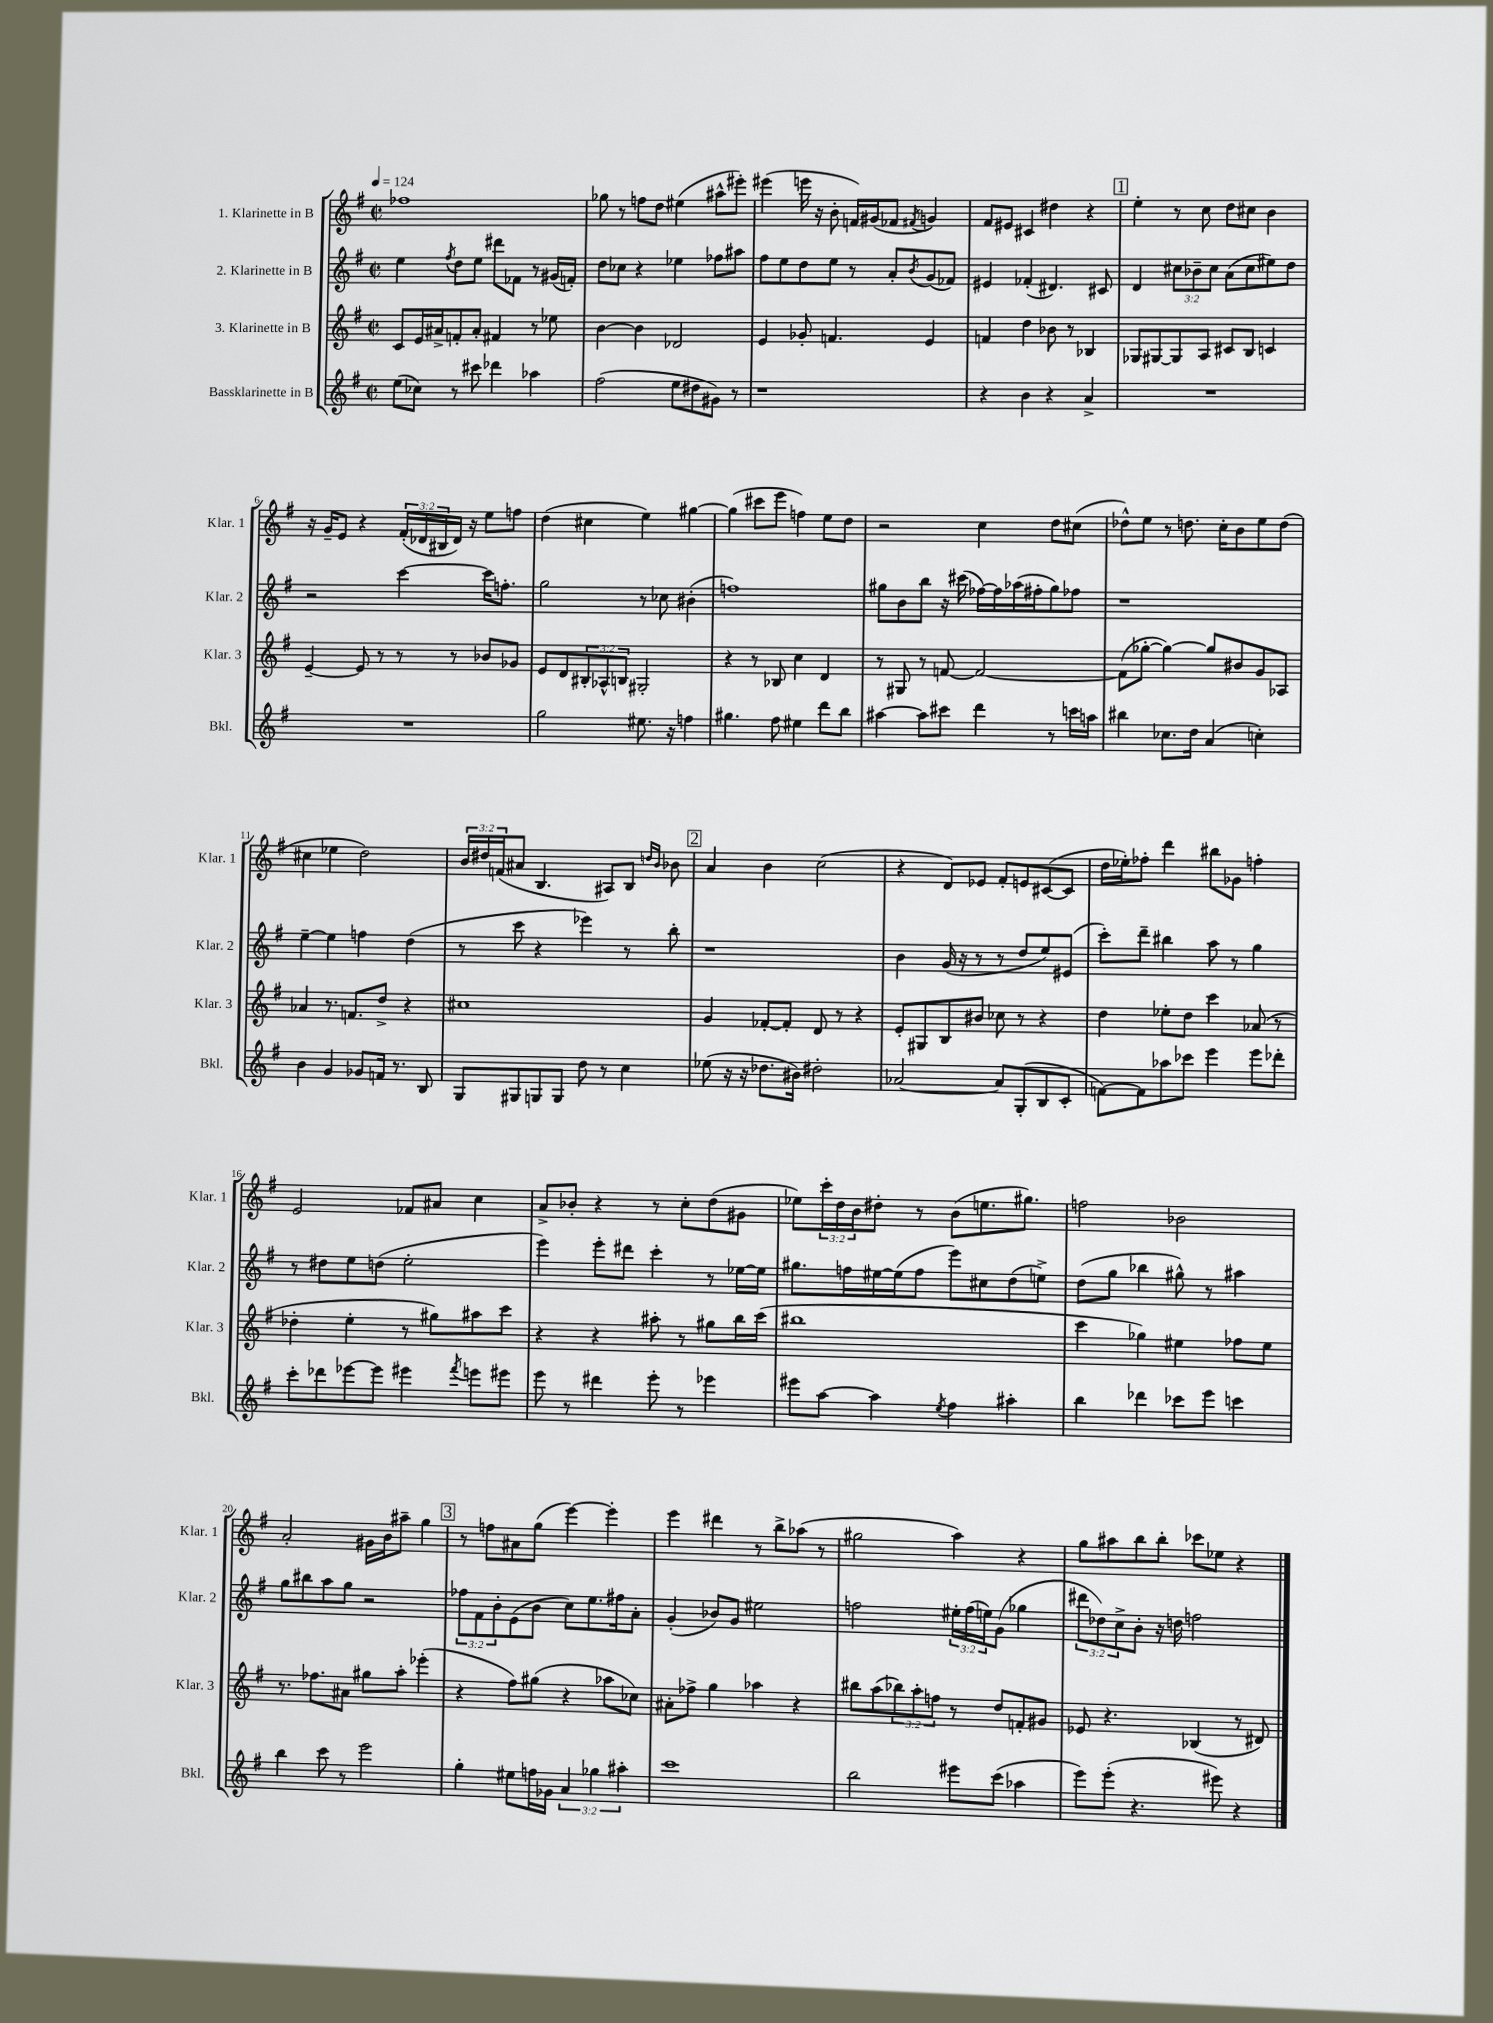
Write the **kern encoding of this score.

**kern	**kern	**kern	**kern
*staff4	*staff3	*staff2	*staff1
*clefG2	*clefG2	*clefG2	*clefG2
*k[f#]	*k[f#]	*k[f#]	*k[f#]
*M2/2	*M2/2	*M2/2	*M2/2
*met(c|)	*met(c|)	*met(c|)	*met(c|)
*MM124	*MM124	*MM124	*MM124
(8ee	8c	4ee	1ff-
8cc-)	16e	.	.
.	16a#^	.	.
.	.	8qff#	.
8r	8f'	8dd	.
8ccc#	8a#'	8ee	.
4ddd-	4f#	8ddd#	.
.	.	8f-	.
4aa-	8r	8r	.
.	8ee-	(16g#	.
.	.	16f')	.
=	=	=	=
(2ff#	[4b	8dd	8gg-
.	.	8cc-	8r
.	4b]	4r	8ff
.	.	.	8dd
8ee	2d-	4ee-	(4ee#
8dd#	.	.	.
8g#)	.	8ff-	8aa#^^
8r	.	8aa#	8eee#')
=	=	=	=
1r	4e	8ff#	(4eee#
.	.	8ee	.
.	8g-'	8dd	16eee
.	.	.	16r
.	4.f	8ee	8b'
.	.	8r	16f)
.	.	.	(16g#
.	.	8a'	8f-
.	.	8qb	8qf#
.	4e	(8g	4g)
.	.	8f-)	.
=	=	=	=
4r	4f	4e#	8f#
.	.	.	8e#
4b	4dd	(4f-'	4c#
4r	8b-	4.d#)	4dd#
.	8r	.	.
4a^	4B-	.	4r
.	.	8c#	.
=	=	=	=
1r	8G-	4d	4ee'
.	[8G#	.	.
.	8G#]	12cc#	8r
.	.	12b-~	.
.	8A	.	8cc
.	.	12cc#	.
.	8c#	(8a	8dd
.	8B	8cc#	8cc#
.	4c	8ee#)	4b
.	.	8dd	.
=	=	=	=
1r	[4e~	2r	16r
.	.	.	16g~
.	.	.	8e
.	8e]	.	4r
.	8r	.	.
.	8r	[4ccc	(24f#'
.	.	.	24d-
.	.	.	24B#
.	8r	.	16d-)
.	.	.	16r
.	8b-	16ccc]	8ee
.	.	8.ff'	.
.	8g-	.	8ff
=	=	=	=
2gg	8e	2gg	(4dd
.	8d	.	.
.	12B#'	.	4cc#
.	12A-^^	.	.
.	12B	.	.
8.ee#	2G#'	8r	4ee)
.	.	8cc-	.
16r	.	.	.
4ff	.	(4b#'	[4gg#
=	=	=	=
4.gg#	4r	1ff)	(4gg#]
.	8r	.	8ccc#
8ff#	8B-	.	8eee
4ee#	4cc	.	4ff)
8ddd	4d	.	8ee
8bb	.	.	8dd
=	=	=	=
[4aa#	8r	8gg#	2r
.	8G#	8b	.
8aa#]	8r	8bb	.
8ccc#	[8f	16r	.
.	.	(16ccc#	.
4ddd	2f_	[16ff-)	4cc
.	.	16ff-]	.
.	.	(16aa-	.
.	.	16ff#'	.
8r	.	8gg#)	8dd
16ccc	.	8ff-	(8cc#
16aa	.	.	.
=	=	=	=
4bb#	(8f]	1r	8dd-^^)
.	[8gg-'	.	8ee
8.cc-	4gg-_)	.	8r
.	.	.	8.dd
16dd	.	.	.
(4a	8gg-]	.	.
.	.	.	16cc'
.	8b#	.	8b
4cc')	8g	.	8ee
.	8A-	.	(8dd
=	=	=	=
4b	4a-	[4ee~	4cc#
4g	8.r	4ee]	4ee-
.	8.f	.	.
8g-	.	4ff	2dd)
16f	8dd^	.	.
8.r	.	.	.
.	4r	(4dd	.
8B	.	.	.
=	=	=	=
8G	1cc#	8r	24b
.	.	.	24dd#
.	.	.	(24f
8G#	.	8ccc	8a#
8G	.	4r	4.B
8G	.	.	.
8dd	.	4eee-)	.
8r	.	.	8A#)
4cc	.	8r	8B
.	.	.	16qqdd
.	.	.	16qqb
.	.	8bb'	8b-
=	=	=	=
(8ee-	4g	1r	4a
16r	.	.	.
16r	.	.	.
8.dd-	[8f-'	.	4b
.	8f-']	.	.
16b#)	.	.	.
2dd#'	8d	.	(2cc
.	8r	.	.
.	4r	.	.
=	=	=	=
[2a-	8e'	4b	4r
.	8G#	.	.
.	8B	(16g	8d)
.	.	16r	.
.	8b#	8r	8e-
8a-]	8cc-	8r	8f#'
(8G'	8r	8dd	8e
8B	4r	8ee)	([8c#
8c'	.	(8e#	8c#]
=	=	=	=
[8f)	4dd	8ccc')	16dd
.	.	.	16ee-')
8f]	.	8ddd~	8ff-'
8aa-	8ee-'	4bb#	4ddd
8ccc-	8dd	.	.
4eee	4ccc	8aa	8bb#
.	.	8r	8g-
8eee	(8a-	4gg	4ff'
8ddd-'	8r	.	.
=	=	=	=
8ccc'	4dd-'	8r	2e
8ddd-	.	8dd#	.
[8eee-	4ee'	8ee	.
8eee-]	.	(8dd	.
4eee#	8r	2ee'	8f-
.	8gg#)	.	8a#
8qfff#	.	.	.
8eee	8aa#	.	4cc
8eee#	8ccc	.	.
=	=	=	=
8eee	4r	4eee)	8a^
8r	.	.	8b-'
4ddd#	4r	8eee'	4r
.	.	8ddd#	.
8eee'	8aa#'	4ccc'	8r
8r	8r	.	8cc'
4eee-	8gg#	8r	(8dd
.	16bb	[16ee-	8g#
.	(16ccc	16ee-]	.
=	=	=	=
8eee#	1bb#	8.gg#	8ee-)
[8aa	.	.	24ccc'
.	.	.	24dd
.	.	16ff	.
.	.	.	24b
4aa]	.	[16ee#	8dd#'
.	.	(16ee#]	.
.	.	8ff	8r
8qee	.	.	.
4ff#	.	8eee)	(8b
.	.	8cc#	8.ee
4aa#'	.	(8dd	.
.	.	.	8.gg#)
.	.	8ee^)	.
=	=	=	=
4bb	4ccc	(8dd	2ff
.	.	8gg	.
4ddd-	4gg-)	4bb-	.
8ccc-	4ee#	8gg#^^)	2b-
8eee	.	8r	.
4ccc	8ff-	4aa#	.
.	8ee#	.	.
=	=	=	=
4bb	8.r	8gg	2a'
.	.	8bb#	.
.	8.ff-	.	.
8ccc	.	8aa	.
8r	8a#	8gg	.
2eee	8gg#	2r	16g#
.	.	.	16b
.	8aa'	.	8aa#~
.	(4eee-'	.	4gg
=	=	=	=
4gg'	4r	12ff-	8r
.	.	12f#	.
.	.	.	8ff
.	.	12b'	.
8ee#	8ff#)	(8e	8a#
16ff	(8gg#	8b	(8gg
16g-	.	.	.
6a	4r	8cc)	[4eee)
.	.	8.ee	.
6gg-	.	.	.
.	8aa-	.	4eee']
.	.	16ff#	.
6aa#'	.	.	.
.	8cc-)	8a'	.
=	=	=	=
1ccc	8a#'	(4g'	4eee
.	8ff-^	.	.
.	4gg	8b-)	4ddd#
.	.	8g	.
.	4aa-	2ee#	8r
.	.	.	8bb^
.	4r	.	(8aa-
.	.	.	8r
=	=	=	=
2bb	8bb#	2ff	2gg#
.	(8aa	.	.
.	12bb-)	.	.
.	12aa'	.	.
.	12ff	.	.
8eee#	8r	24ee#'	4aa)
.	.	(24ff	.
.	.	24ee)	.
(8ccc	8dd	(8g	.
4aa-	8f'	4gg-	4r
.	8g#	.	.
=	=	=	=
8eee)	8e-	12ddd#	8gg
.	.	12dd-)	.
(8eee'	4.r	.	8aa#
.	.	12cc^	.
4.r	.	8b'	8bb
.	.	16r	8bb'
.	.	16dd	.
.	(4B-	2ff	8ccc-
8eee#)	.	.	8ee-
4r	8r	.	4r
.	8d#)	.	.
==	==	==	==
*-	*-	*-	*-
